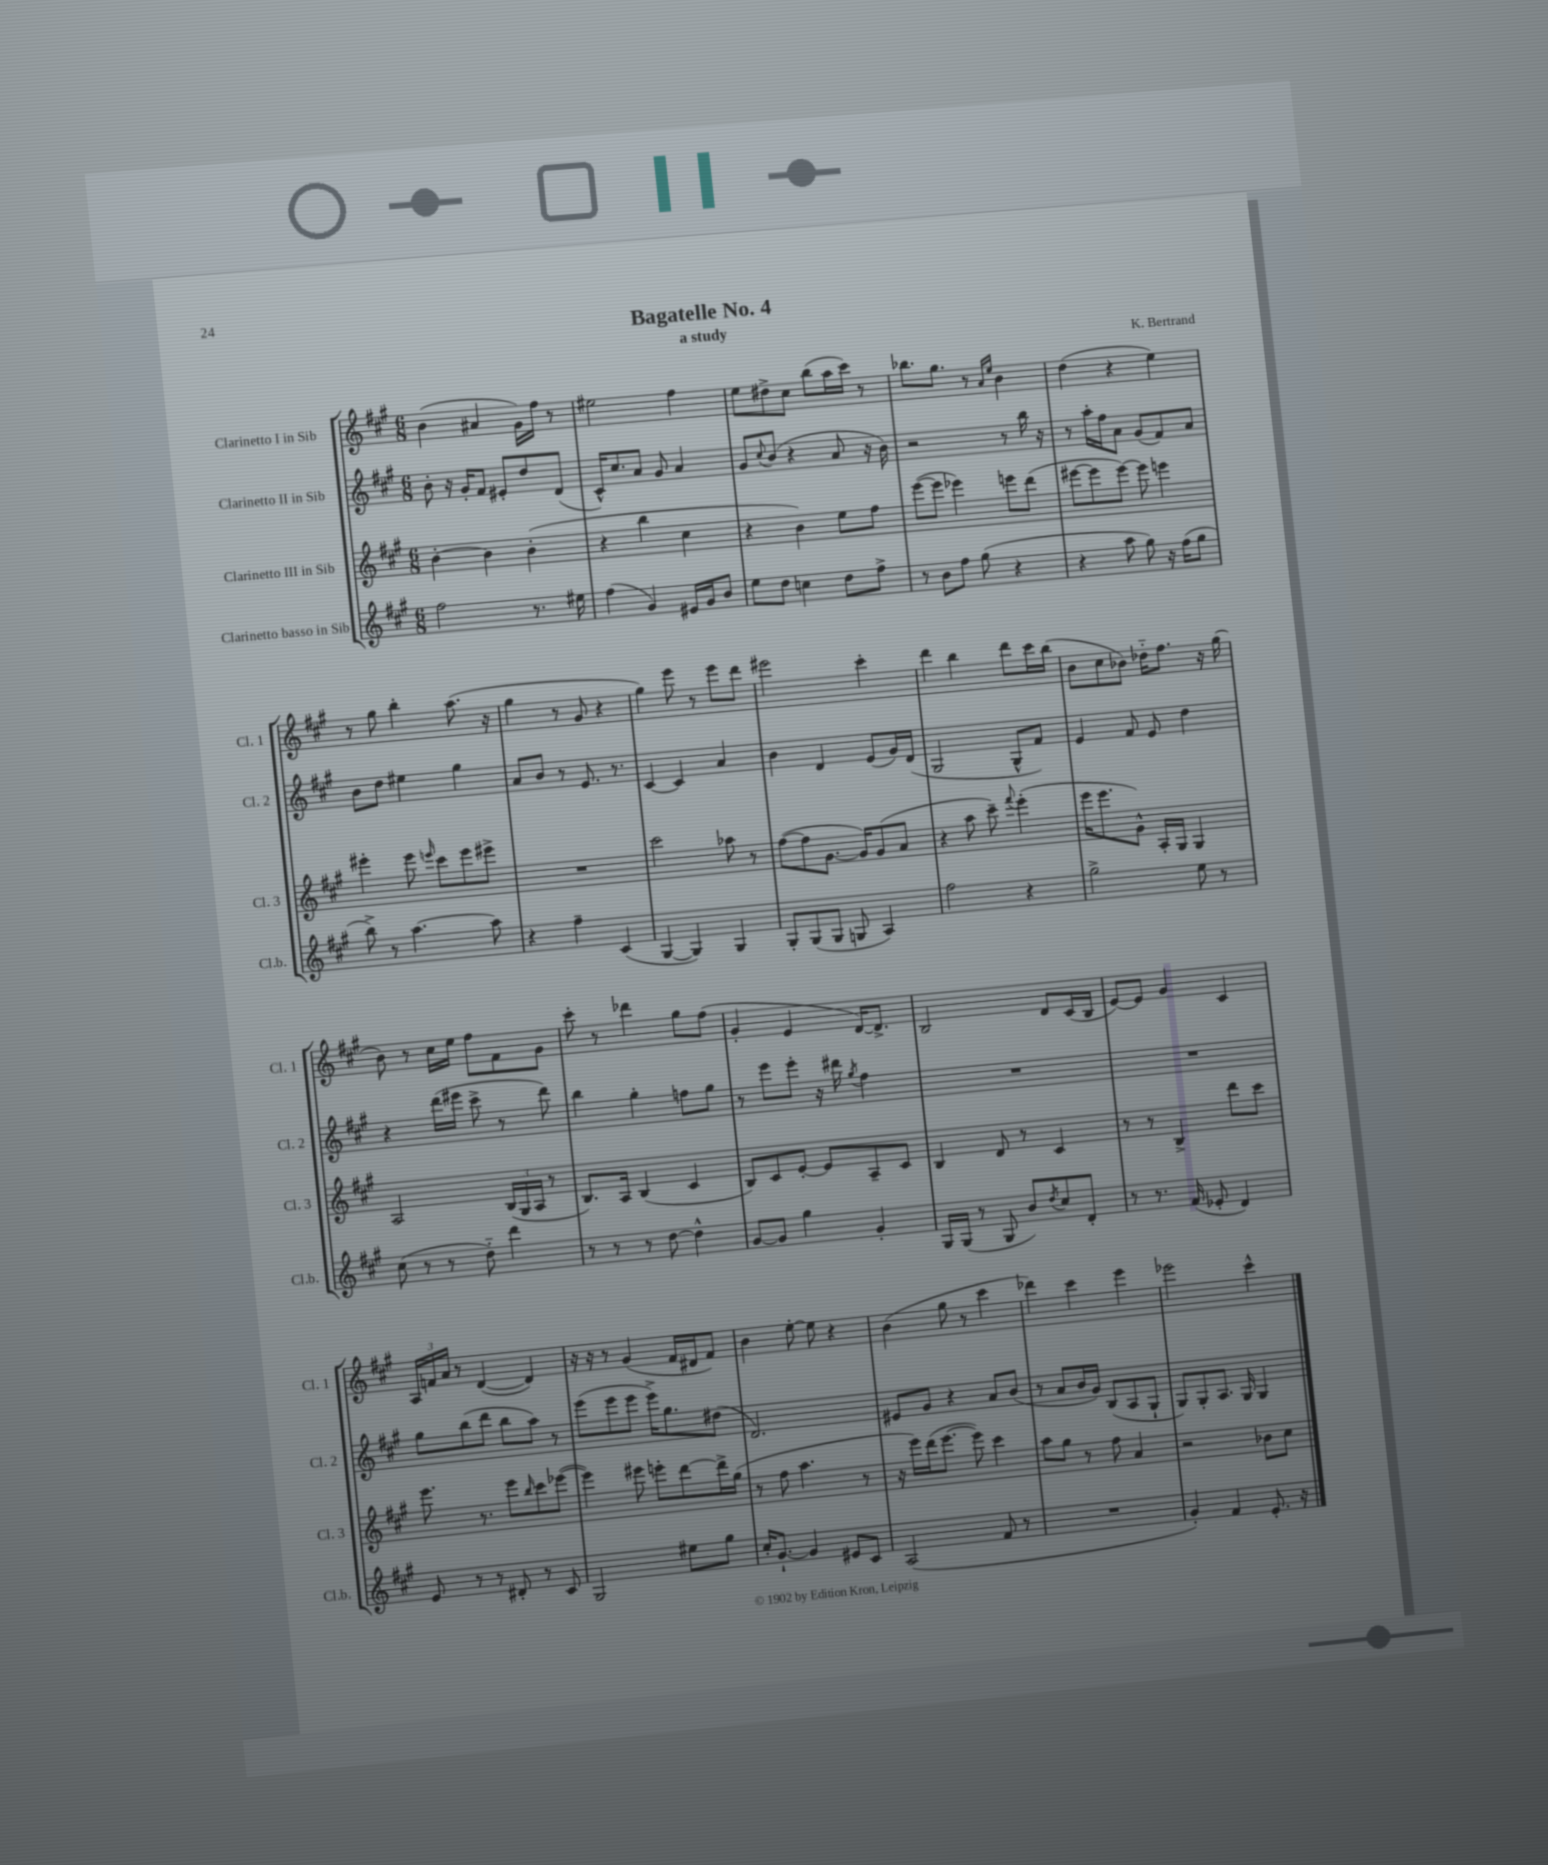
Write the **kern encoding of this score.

**kern	**kern	**kern	**kern
*part4	*part3	*part2	*part1
*staff4	*staff3	*staff2	*staff1
*I"Clarinetto basso in Sib	*I"Clarinetto III in Sib	*I"Clarinetto II in Sib	*I"Clarinetto I in Sib
*I'Cl.b.	*I'Cl. 3	*I'Cl. 2	*I'Cl. 1
*clefG2	*clefG2	*clefG2	*clefG2
*k[f#c#g#]	*k[f#c#g#]	*k[f#c#g#]	*k[f#c#g#]
*M6/8	*M6/8	*M6/8	*M6/8
=1	=1	=1	=1
2ff#\	[4b'\	8b'\	(4b\
.	.	16r	.
.	.	16g#'/KL	.
.	4b\]	8f#/J	4a#X/
.	.	8e#X'/L	.
8.r	(4b'\	8dd/	16g#\LL)
.	.	.	16ff#\JJ
.	.	(8d/J	8r
16ee#X\	.	.	.
=2	=2	=2	=2
(4ff#\	4r	16c#^^/KL)	2ee#X\
.	.	8.cc#/	.
4g#/)	4bb\	8a/J	.
.	.	8g#/	.
16e#X/LL	4cc#\	4a/	4ff#\
16g#/J	.	.	.
8b/J	.	.	.
=3	=3	=3	=3
8ee\L	4r	8g#/L	8ee\L
.	.	8qqcc#/	.
8dd\J	.	(8b/J	8dd#X^\
4ccn\	4b\)	4r	8cc#\J
.	.	.	(8bb\L
8dd\L	8ee\L	8a/	16aa\L
.	.	.	16ccc#\JJ)
8ff#^\J	8ff#\J	16r	8r
.	.	16b\)	.
=4	=4	=4	=4
8r	([8eee\L	2r	8.bb-X\L
8b\L	8eee\J]	.	.
.	.	.	8.gg#\J
8ff#\J	4eee-X\)	.	.
(8gg#\	.	.	8r
.	.	.	16qqa/LL
.	.	.	16qqee/JJ
4r	8eeen\L	8r	4b\
.	(8ddd\J	16bb\	.
.	.	16r	.
=5	=5	=5	=5
4r	[8eee#X\L	8r	(4dd\
.	8eee#\]	16aa'\LL	.
.	.	16ff#\J	.
8aa\	[8eee#\J)	8a\J	4r
8gg#\)	8eee#\]	(8g#/L	.
16r	4eeen\	8f#/)	4ee\)
(16ff#\KL	.	.	.
8gg#\J	.	8a/J	.
!!LO:LB:g=z
=6	=6	=6	=6
8bb^\)	4eee#X'\	8b\L	8r
8r	.	8dd\J	8gg#\
[4.aa\	8eee#\	4ee#X\	4bb'\
.	16qqeeen/	.	.
.	8ccc#\L	.	.
.	8eee\	4gg#\	(8.aa\
8aa\]	8eee#X^\J	.	.
.	.	.	16r
=7	=7	=7	=7
4r	2.r	8a/L	4gg#\
.	.	8b/J	.
4ff#~\	.	8r	8r
.	.	8.e/	8g#/
(4c#/	.	.	4r
.	.	8.r	.
=8	=8	=8	=8
[4G#/	2ccc#\	[4c#/	4gg#\)
4G#/])	.	4c#/]	8eee\
.	.	.	8r
4G#/	8aa-X\	4a/	8eee\L
.	8r	.	8ddd\J
=9	=9	=9	=9
8G#'/L	([8ff#\L	4b\	2eee#X\
(8G#/	8ff#\]	.	.
8G#/J	[8.g#\J	4d/	.
8Gn/	.	.	.
.	16g#/KL])	.	.
4A/)	(8g#/	(8e/L	4ccc#'\
.	8a/J	16g#/L)	.
.	.	(16d/JJ	.
=10	=10	=10	=10
2ff#\	4r	2G#/	4ddd\
.	8aa\	.	4bb\
.	8ccc#~\)	.	.
.	8qqfff#/	.	.
4r	(4eee'\	8G#^^/L	8ddd\L
.	.	8f#/J)	16ccc#\L
.	.	.	(16bb\JJ
=11	=11	=11	=11
2gg#^\	16eee\KL	4e/	8b\L
.	8.eee\	.	.
.	.	.	8cc#\
.	8g#^^\J)	8f#/	8b-X\J)
.	16A'/LL	8e/	16dd-X\KL
.	16G#/JJ	.	8.ff#\J
8ee\	4G#/	4dd\	.
8r	.	.	16r
.	.	.	(16gg#\
!!LO:LB:g=z
=12	=12	=12	=12
(8cc#\	2A/	4r	8b\)
8r	.	.	8r
8r	.	(16ddd\LL	16cc#\LL
.	.	16eee#X\JJ	16ee\JJ
8dd\)	.	8ccc#^\	8ff#\L
4ddd\	(24B/LL	8r	8f#\
.	24G#/	.	.
.	24A/JJ	.	.
.	8r	8ddd\)	8g#\J
=13	=13	=13	=13
8r	8.B/L)	4bb\	8ccc#'\
8r	.	.	8r
.	16A/Jk	.	.
8r	(4B/	4gg#'\	4ddd-X\
[8dd\	.	.	.
4dd^^\]	4c#/	8ffn\L	8gg#\L
.	.	8gg#\J	(8ff#\J
=14	=14	=14	=14
[8g#/L	8B/L)	8r	4g#'/
8g#/J]	8c#/	8eee\L	.
4gg#\	[8e'/J	8eee'\J	4e/
.	8e/L]	16r	.
.	.	16ddd#X\	.
.	.	8qgg#/	.
4g#'/	8A~/	4ff#\	[16d/KL)
.	.	.	8.d^/J]
.	8c#/J	.	.
=15	=15	=15	=15
16G#/LL	4B/	2.r	2B/
(16G#/JJ	.	.	.
8r	.	.	.
8G#/	8d/	.	.
8b/L)	8r	.	.
8qdd/	.	.	.
8cc#/	4c#/	.	8d/L
8d'/J	.	.	(16c#/L
.	.	.	16B/JJ
=16	=16	=16	=16
8r	8r	2.r	[8e/L)
8.r	8r	.	8e/J]
.	4B^/	.	4g#/
(16f#/	.	.	.
8e-X'/	.	.	.
4d/)	8ddd\L	.	4c#/
.	8ccc#\J	.	.
!!LO:LB:g=z
=17	=17	=17	=17
8e/	8.eee\	8gg#\L	24A/LL
.	.	.	24fn/
.	.	.	24a/JJ
8r	.	(8bb\	8r
.	8.r	.	.
8r	.	8ddd\J	([4d/
8d#X'/	8eee\L	8bb\L	.
.	16qqbb/	.	.
8r	8ccc#\	8aa\J)	4d/])
8c#/	([8eee-X\J	8r	.
=18	=18	=18	=18
2G#/	4eee-\])	(8eee\L	16r
.	.	.	16r
.	.	8eee\	8r
.	8eee#X\	8eee\J	(4g#/
.	8eeen'\L	16eee^\KL)	.
.	.	8.gg#\	.
8ee#X\L	[8ddd\	.	16f#/LL
.	.	.	16d#X/J
8gg#\J	16ddd^\L]	(8dd#X\J	8f#/J)
.	(16gg#\JJ	.	.
=19	=19	=19	=19
16cc#'/KL	8r	2.d/)	4b\
[8.g#`/J	.	.	.
.	8ff#\	.	.
4g#/]	4.aa\	.	[8ee'\
.	.	.	8ee\]
8e#X/L	.	.	4r
8c#/J	8r	.	.
=20	=20	=20	=20
(2A/	16r	8e#X/L	(4b\
.	16eee\LL)	.	.
.	(16ddd\J	8g#/J	.
.	[8.eee\J	.	.
.	.	4r	8gg#\
.	8eee\])	.	8r
8f#/	4ccc#\	8a/L	4ccc#\
8r	.	(8b/J	.
=21	=21	=21	=21
2.r	8aa\L	8r	4ddd-X\)
.	8gg#\J	8a/L	.
.	8r	16b/L	4ccc#\
.	.	16g#/JJ)	.
.	8ff#\	(8B/L	.
.	4a/	8A/	4eee\
.	.	8G#`/J	.
=22	=22	=22	=22
4g#'/)	2r	8G#/L)	2eee-X\
.	.	8G#'/	.
4f#/	.	8.A/J	.
.	.	16G#/	.
8.e'/	8b-X\L	4G#/	4ccc#^^\
.	8cc#\J	.	.
16r	.	.	.
==	==	==	==
*-	*-	*-	*-
